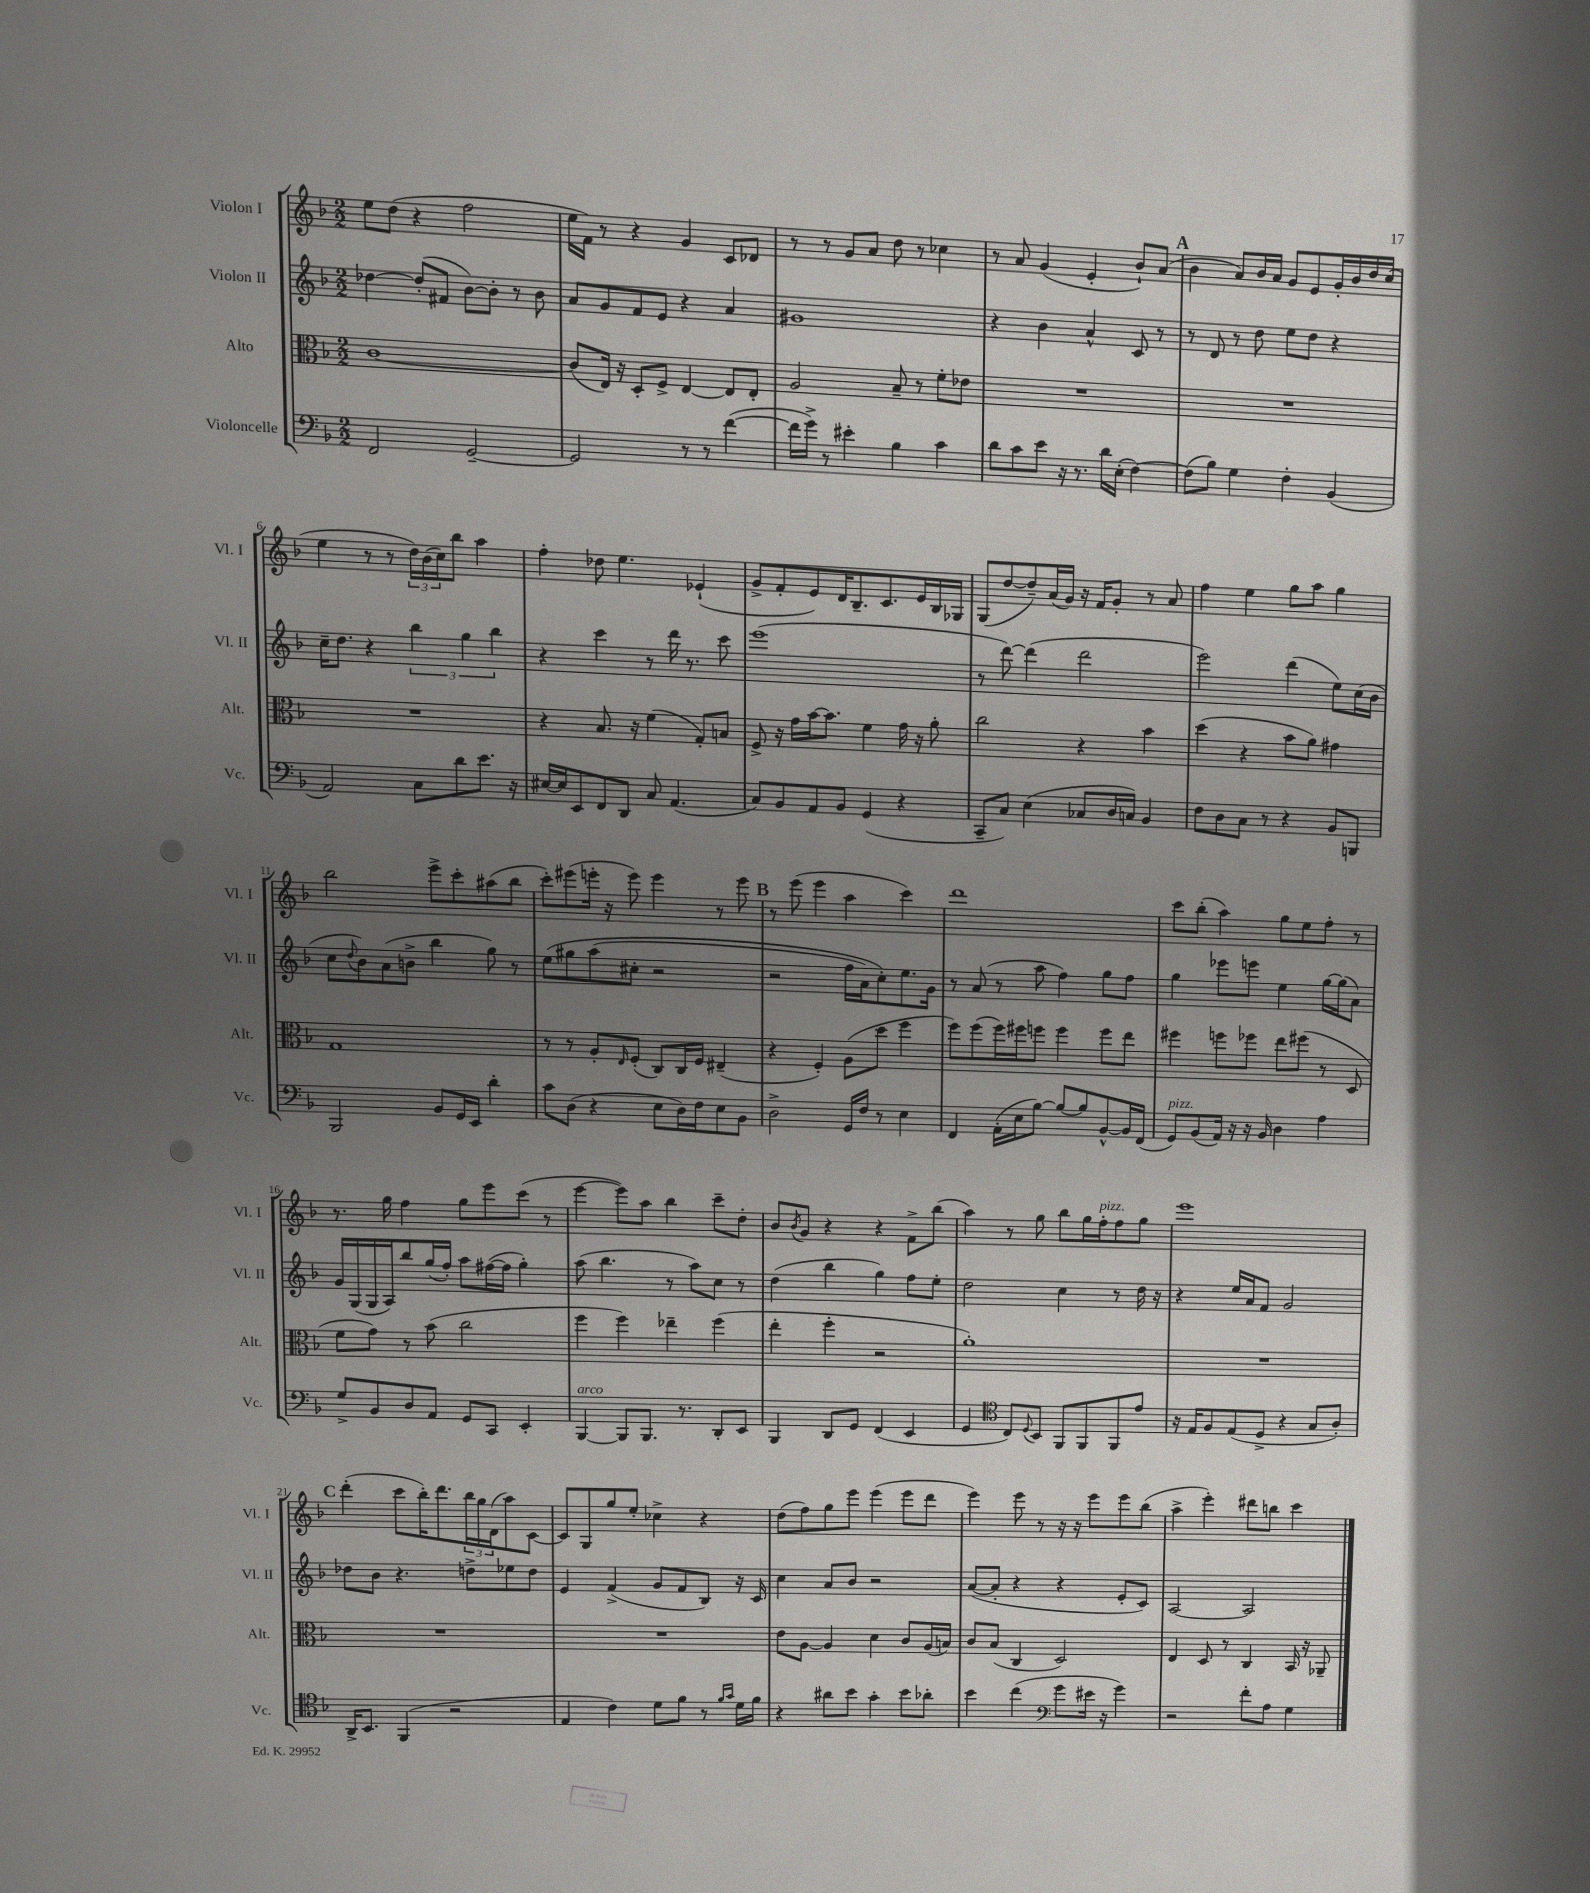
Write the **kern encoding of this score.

**kern	**kern	**kern	**kern
*staff4	*staff3	*staff2	*staff1
*clefF4	*clefC3	*clefG2	*clefG2
*k[b-]	*k[b-]	*k[b-]	*k[b-]
*M2/2	*M2/2	*M2/2	*M2/2
2FF/	[1c	[4dd-\	8ee\L
.	.	.	(8dd\J
.	.	(8dd-'/]L	4r
.	.	8f#/J	.
[2GG~/	.	[8b-\L)	2ff\
.	.	8b-'\]J	.
.	.	8r	.
.	.	8b-\	.
=	=	=	=
2GG/]	(8c/]L	8a/L	16ee\LL
.	.	.	16f\JJ)
.	16E/Jk)	8g/	8r
.	16r	.	.
.	8D'/L	8f/	4r
.	8F^/J	8e/J	.
8r	[4E/	4r	4g/
8r	.	.	.
([4f\	8E/]L	4a/	8c/L
.	8E'/J	.	8d-/J
=	=	=	=
16f\]LL	2A/	1g#	8r
16g^\JJ)	.	.	.
8r	.	.	8r
4e#'\	.	.	8g/L
.	.	.	8a/J
4B-\	8B-~/	.	8dd\
.	8r	.	8r
4c\	8f'\L	.	4cc-\
.	8e-\J	.	.
=	=	=	=
8d\L	1r	4r	8r
8c\	.	.	8a/
8e\J	.	4b-\	(4g/
16r	.	.	.
8.r	.	.	.
.	.	4a^^/	4e'/
16d\LL	.	.	.
(16E'\JJ	.	.	.
[4F\)	.	8c/	8b-`/L)
.	.	8r	(8a/J
=	=	=	=
(8F\]L	1r	8r	4b-\
8B-\J)	.	8d/	.
4G\	.	8r	8a/L)
.	.	8dd\	16b-/L
.	.	.	16a/JJ
4F'\	.	8ee\L	8g/L
.	.	8dd\J	8e/
(4BB-/	.	4r	16g'/L
.	.	.	16b-/
.	.	.	16dd/
.	.	.	(16cc/JJ
=	=	=	=
2AA/)	1r	16cc~\LK	4ee\
.	.	8.dd\J	.
.	.	4r	8r
.	.	.	8r
8C\L	.	6bb-\	24dd\LL)
.	.	.	(24b-\
.	.	.	24cc\J)
8d\	.	.	8bb-\J
.	.	6gg\	.
8.e\J	.	.	4aa\
.	.	6bb-\	.
16r	.	.	.
=	=	=	=
[16E#/LL	4r	4r	4ff'\
16E#/]J	.	.	.
8EE/	.	.	.
8FF/	8.B-/	4ccc\	8dd-\
8DD/J	.	.	4.ee\
.	16r	.	.
8C/	(4f\	8r	.
(4.AA/	.	16ddd\	.
.	.	8.r	.
.	8G'/L)	.	(4e-`/
.	8B/J	8ccc\	.
=	=	=	=
8C/L)	8F^/	(1eee	8g^/L
8BB-/	16r	.	8f'/
.	16g\LL	.	.
8AA/	[16b-\J	.	8e/)
.	8.b-\]J	.	.
8BB-/J	.	.	16d/K
.	.	.	8.B-~/
(4GG/	4f\	.	.
.	.	.	8.c/
4r	16g\	.	.
.	16r	.	16e/L
.	8a'\	.	16B-/
.	.	.	16G-/JJ
=	=	=	=
8CC~/L	2cc\	8r	(8G/L
8C/J)	.	[8ddd\)	[8dd/
(4E\	.	(4ddd\]	8dd~/])
.	.	.	(16a/L
.	.	.	16g/JJ)
8C-/L	4r	2ddd\	16r
.	.	.	16f/LK
16D/L	.	.	8g'/J
16C/JJ)	.	.	.
4BB-/	4b-\	.	8r
.	.	.	8a/
=	=	=	=
8F\L	(4dd\	2eee\)	4ff\
8D\	.	.	.
8C\J	4r	.	4ee\
8r	.	.	.
4r	8b-\L	(4ddd\	8gg\L
.	8a\J)	.	8aa\J
8BB-/L	4g#\	8ee\L)	4gg\
8BBB/J	.	(16cc\L	.
.	.	16b-\JJ	.
=	=	=	=
2BBB-/	1G	8cc\L	2bb-\
.	.	8qqdd/	.
.	.	8b-\)	.
.	.	(8a\	.
.	.	8b^\J	.
8BB-/L	.	4bb-\	8eee^\L
16GG/L	.	.	8ccc'\
16EE/JJ	.	.	.
4d'\	.	8gg\)	(8aa#\
.	.	8r	8bb-\J
=	=	=	=
8c\L	8r	&(8ee\L	8ccc'\L)
(8D\J	8r	8gg#\	(8eee#\
4r	8A'/L	(8aa\	16eee'\Jk
.	.	.	16r
.	16qqE/	.	.
.	(8F'/J	8cc#'\J	8eee\)
8E\L	8C/L)	2r	4eee\
16D\L)	16C/L	.	.
16F\J	16F/JJ	.	.
8E\	(4E#~/	.	8r
8BB-\J	.	.	8eee\
=	=	=	=
2D^\	4r	2r	8r
.	.	.	(8eee\
.	4F'/)	.	4eee\
16GG/LL	(8A\L	16ff\LL	4aa\
16F/JJ	.	16a\J)	.
8r	8dd\J	8cc'\&)	.
4E\	4ff\	8.ee\	4ccc\)
.	.	16g\Jk	.
=	=	=	=
4FF/	8ff\L)	8r	1ddd
.	(8ff\	(8a/	.
(16AA'\LL	16ff\L)	8r	.
16E\J	16ff#\J	.	.
[8B-\J)	8ff\J	8aa\	.
8B-/_L	4ff\	4ff\)	.
8B-/]	.	.	.
[8BB-^^/	8ff\L	8gg\L	.
16BB-/]L	8ee\J	8ff\J	.
(16FF/JJ	.	.	.
=	=	=	=
8GG/L)	4ff#\	4gg\	8ccc\L
(8BB-/	.	.	(8bb-'\J
16AA/Jk)	8ff\L	8eee-\L	4aa\)
16r	.	.	.
16r	8ff-\J	8eee\J	.
16BB-/	.	.	.
4D\	8ee\L	4ee\	8gg\L
.	(8ff#\J	.	8ee\
4A\	8r	[16gg\LL	8ff'\J
.	.	(16gg\]J	.
.	8D/	8a\J)	8r
=	=	=	=
8G^/L	8f\L	16g/LL	8.r
.	.	(16G/	.
8BB-/	8g\J)	16G/	.
.	.	16A/J)	16gg\
8D/	8r	8bb-/	4ff\
8AA/J	(8b-\	(16gg/L	.
.	.	16ff'/JJ)	.
8GG/L	2cc\	8aa\L	8gg\L
8CC/J	.	([16ff#\L	8eee\
.	.	16ff#\]JJ	.
4EE'/	.	4gg'\)	(8ccc\J
.	.	.	8r
=	=	=	=
[4BBB-/	4ff\	(8aa\	[4eee\
.	.	4.bb-\	.
8BBB-/]L	4ff\)	.	8eee\]L)
8.BBB-/J	.	.	8aa\J
.	4ee-~\	8r	4bb-\
8.r	.	.	.
.	.	8aa\L)	.
8DD'/L	(4ff\	8cc\J	8ccc~\L
8EE/J	.	8r	8dd'\J
=	=	=	=
4BBB-/	4ee'\	(4dd\	8b-/L
.	.	.	8qb-/
.	.	.	8g/J
8DD/L	4ff'\	4bb-\	4r
8GG/J	.	.	.
(4FF/	2r	4gg\)	4r
4EE/	.	8ff\L	8f^\L
.	.	8ee'\J	(8bb-\J
=	=	=	=
4GG/	1a')	2dd\	4aa\)
*clefC4	*	*	*
8C/L)	.	.	8r
8qqD/	.	.	.
8BB-/J	.	.	8gg\
8FF/L	.	4cc\	8bb-\L
8FF/	.	.	16gg\L
.	.	.	16ff'\J
8FF/	.	8r	8ff\
8e/J	.	16dd\	8gg\J
.	.	16r	.
=	=	=	=
16r	1r	4r	1eee
16E/LK	.	.	.
8F/	.	.	.
(8E/	.	16ee/LL	.
.	.	16a/J	.
8D^/J	.	8f/J	.
4r	.	2g/	.
8G/L	.	.	.
8A'/J)	.	.	.
=	=	=	=
16AA^/LK	1r	8dd-\L	(4ddd'\
8.BB-/J	.	.	.
.	.	8b-\J	.
(4FF/	.	4.r	8ccc\L
.	.	.	16bb-'\K)
.	.	.	8.ddd\
2r	.	.	.
.	.	8dd^\L	24bb-\L
.	.	.	24gg\
.	.	.	(24d\J
.	.	8ee-\	8aa\)
.	.	8dd\J	[8c\J
=	=	=	=
4E/	1r	4e/	8c/]L
.	.	.	8G/
4c\)	.	(4f^/	8gg/
.	.	.	8ee'/J
8d\L	.	8g/L	4cc-^\
8f\J	.	8f/	.
8r	.	8B-/J)	4r
16qqf/LL	.	.	.
16qqg/JJ	.	.	.
16d\LL	.	16r	.
16f\JJ	.	16c/	.
=	=	=	=
4r	8e\L	4cc\	(8dd\L
.	[8A\J	.	8ff\)
8a#\L	4A/]	8a/L	8gg\
8b-\J	.	8b-/J	8eee\J
4g'\	4d\	2r	(4eee\
8b-\L	8c/L	.	8eee\L
8a-'\J	(16A/L	.	8ddd\J
.	16B/JJ)	.	.
=	=	=	=
4b-\	8c/L	([8a/L	4eee\)
.	(8B-/J	8a'/]J	.
(4cc\	4C/	4r	8eee\
.	.	.	8r
*clefF4	*	*	*
8g\L	2D/)	4r	16r
.	.	.	16r
16e#\Jk	.	.	8eee\L
16r	.	.	.
4g\)	.	8e'/L	8eee\
.	.	8c/J)	(8bb-\J
=	=	=	=
2r	4E/	[2A/	4aa^\
.	8D/	.	4eee'\)
.	8r	.	.
8f'\L	4C/	2A/]	8ddd#\L
8A\J	.	.	8bb\J
4G\	16BB-/	.	4ccc\
.	16r	.	.
.	8AA-~/	.	.
==	==	==	==
*-	*-	*-	*-
